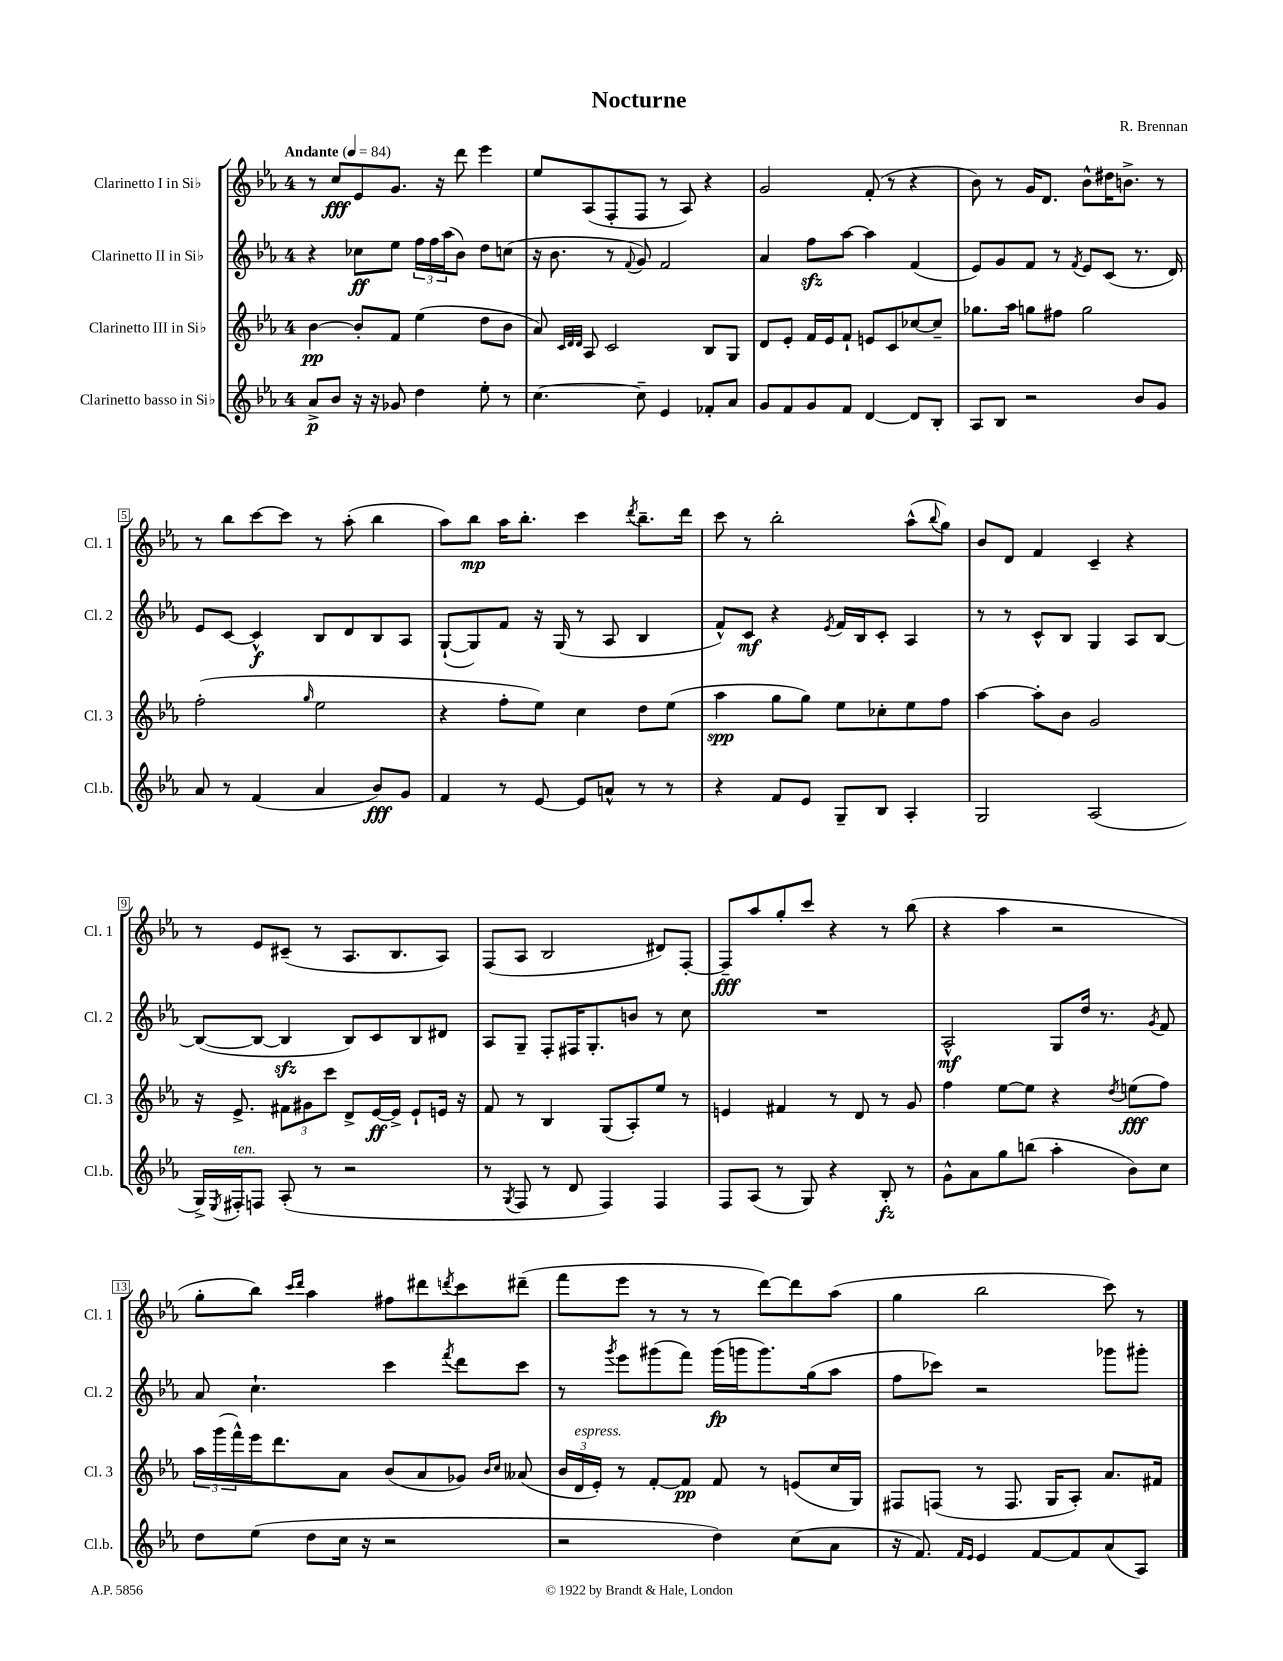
\header { title = "Nocturne" composer = "R. Brennan" }
<<
\new StaffGroup <<
\new Staff = "s0" \with { instrumentName = "Clarinetto I in Sib" shortInstrumentName = "Cl. 1" } {
    \clef treble \key ees \major \once \override Staff.TimeSignature.style = #'single-digit \time 4/4 \tempo "Andante" 4 = 84
    r8 c''8\fff ees'8 g'8. r16 d'''8 ees'''4 |
    ees''8 aes8( f8-. f8 r8 aes8) r4 |
    g'2 f'8-.( r8 r4 |
    bes'8) r8 g'16 d'8. bes'8-^ dis''16 b'8.-> r8 |
    r8 bes''8 c'''8~ c'''8 r8 aes''8-.( bes''4 |
    aes''8) bes''8\mp aes''16 bes''8.-. c'''4 \acciaccatura { d'''8 } bes''8.-- d'''16 |
    c'''8 r8 bes''2-. aes''8-^( \appoggiatura { bes''8 } g''8) |
    bes'8 d'8 f'4 c'4-- r4 |
    r8 ees'8 cis'8--( r8 aes8. bes8. aes8) |
    f8( aes8 bes2 dis'8) f8~-. |
    f8--\fff aes''8 g''8-. c'''8 r4 r8 bes''8( |
    r4 aes''4 r2 |
    g''8-. bes''8) \grace { c'''16 d'''16 } aes''4 fis''8 dis'''8 \acciaccatura { d'''8 } c'''8 dis'''8--( |
    f'''8 ees'''8 r8 r8 r8 d'''8~) d'''8 aes''8( |
    g''4 bes''2 c'''8) r8 \bar "|." |
}
\new Staff = "s1" \with { instrumentName = "Clarinetto II in Sib" shortInstrumentName = "Cl. 2" } {
    \clef treble \key ees \major \once \override Staff.TimeSignature.style = #'single-digit \time 4/4
    r4 ces''8\ff ees''8 \tuplet 3/2 { f''16 f''16 aes''16( } bes'8) d''8 c''8( |
    r16 bes'8. r8 \appoggiatura { f'8 } g'8) f'2 |
    aes'4 f''8\sfz aes''8~ aes''4 f'4( |
    ees'8) g'8 f'8 r8 \acciaccatura { f'8 } ees'8 c'8( r8. d'16) |
    ees'8 c'8~ c'4-^\f bes8 d'8 bes8 aes8 |
    g8~-!( g8) f'8 r16 g16( r8 aes8 bes4 |
    f'8-^) c'8\mf r4 \acciaccatura { ees'8 } f'16 bes16 c'8-. aes4 |
    r8 r8 c'8-^ bes8 g4 aes8 bes8~ |
    bes8~( bes8~ bes4\sfz bes8) c'8 bes8 dis'8 |
    aes8 g8-- f8-. fis16 g8.-. b'8 r8 c''8 |
    R1 |
    aes2-^\mf g8 d''16 r8. \acciaccatura { g'8 } f'8 |
    aes'8 c''4.-! c'''4 \acciaccatura { f'''8 } d'''8 c'''8 |
    r8 \acciaccatura { g'''8 } ees'''8 gis'''8( f'''8) gis'''16\fp( g'''16 g'''8.) g''16( aes''8 |
    f''8 ces'''8) r2 ges'''8 gis'''8-. \bar "|." |
}
\new Staff = "s2" \with { instrumentName = "Clarinetto III in Sib" shortInstrumentName = "Cl. 3" } {
    \clef treble \key ees \major \once \override Staff.TimeSignature.style = #'single-digit \time 4/4
    bes'4~\pp bes'8-. f'8 ees''4( d''8 bes'8 |
    aes'8) \grace { c'32 d'32 d'32 } aes8 c'2 bes8 g8 |
    d'8 ees'8-. f'16 ees'16 f'8-! e'8 c'8 ces''8~ ces''8-- |
    ges''8. aes''16 g''8 fis''8 g''2 |
    f''2-.( \grace { g''16 } ees''2 |
    r4 f''8-. ees''8) c''4 d''8 ees''8( |
    aes''4\spp g''8 g''8) ees''8 ces''8-. ees''8 f''8 |
    aes''4~ aes''8-. bes'8 g'2 |
    r16 ees'8.-> \tuplet 3/2 { fis'8 gis'8 c'''8 } d'8-> ees'16~\ff ees'16-> ees'8-! e'16 r16 |
    f'8 r8 bes4 g8( aes8-.) ees''8 r8 |
    e'4 fis'4 r8 d'8 r8 g'8 |
    f''4 ees''8~ ees''8 r4 \acciaccatura { d''8 } e''8\fff( f''8) |
    \tuplet 3/2 { aes''16 g'''16( f'''16-^) } ees'''16 d'''8. aes'8 bes'8( aes'8 ges'8) \grace { bes'16 c''16 } aeses'8( |
    \tuplet 3/2 { bes'16 d'16^\markup { \italic "espress." } ees'16-.) } r8 f'8~-. f'8\pp f'8 r8 e'8( c''16 g16) |
    fis8 f8( r8 f8. g16 aes8-.) aes'8. fis'16 \bar "|." |
}
\new Staff = "s3" \with { instrumentName = "Clarinetto basso in Sib" shortInstrumentName = "Cl.b." } {
    \clef treble \key ees \major \once \override Staff.TimeSignature.style = #'single-digit \time 4/4
    aes'8->\p bes'8 r16 r16 ges'8 d''4 ees''8-. r8 |
    c''4.~ c''8-- ees'4 fes'8-. aes'8 |
    g'8 f'8 g'8 f'8 d'4~ d'8 bes8-. |
    aes8 bes8 r2 bes'8 g'8 |
    aes'8 r8 f'4( aes'4 bes'8\fff) g'8 |
    f'4 r8 ees'8~ ees'8 a'8-^ r8 r8 |
    r4 f'8 ees'8 g8-- bes8 aes4-. |
    g2 aes2( |
    g16->) \acciaccatura { ees8 } fis16-.^\markup { \italic "ten." } f8 aes8-.( r8 r2 |
    r8 \acciaccatura { g8 } f8 r8 d'8 f4) f4 |
    f8 aes8( r8 g8) r4 bes8-.\fz r8 |
    g'8-^ aes'8 g''8 b''8( aes''4-. bes'8) c''8 |
    d''8 ees''8( d''8 c''16 r16 r2 |
    r2 d''4) c''8( aes'8 |
    r16 f'8.) \grace { f'16 ees'16 } ees'4 f'8~ f'8 aes'8( aes8) \bar "|." |
}
>>
>>
\layout { \context { \Score \override BarNumber.stencil = #(make-stencil-boxer 0.1 0.3 ly:text-interface::print) } }
